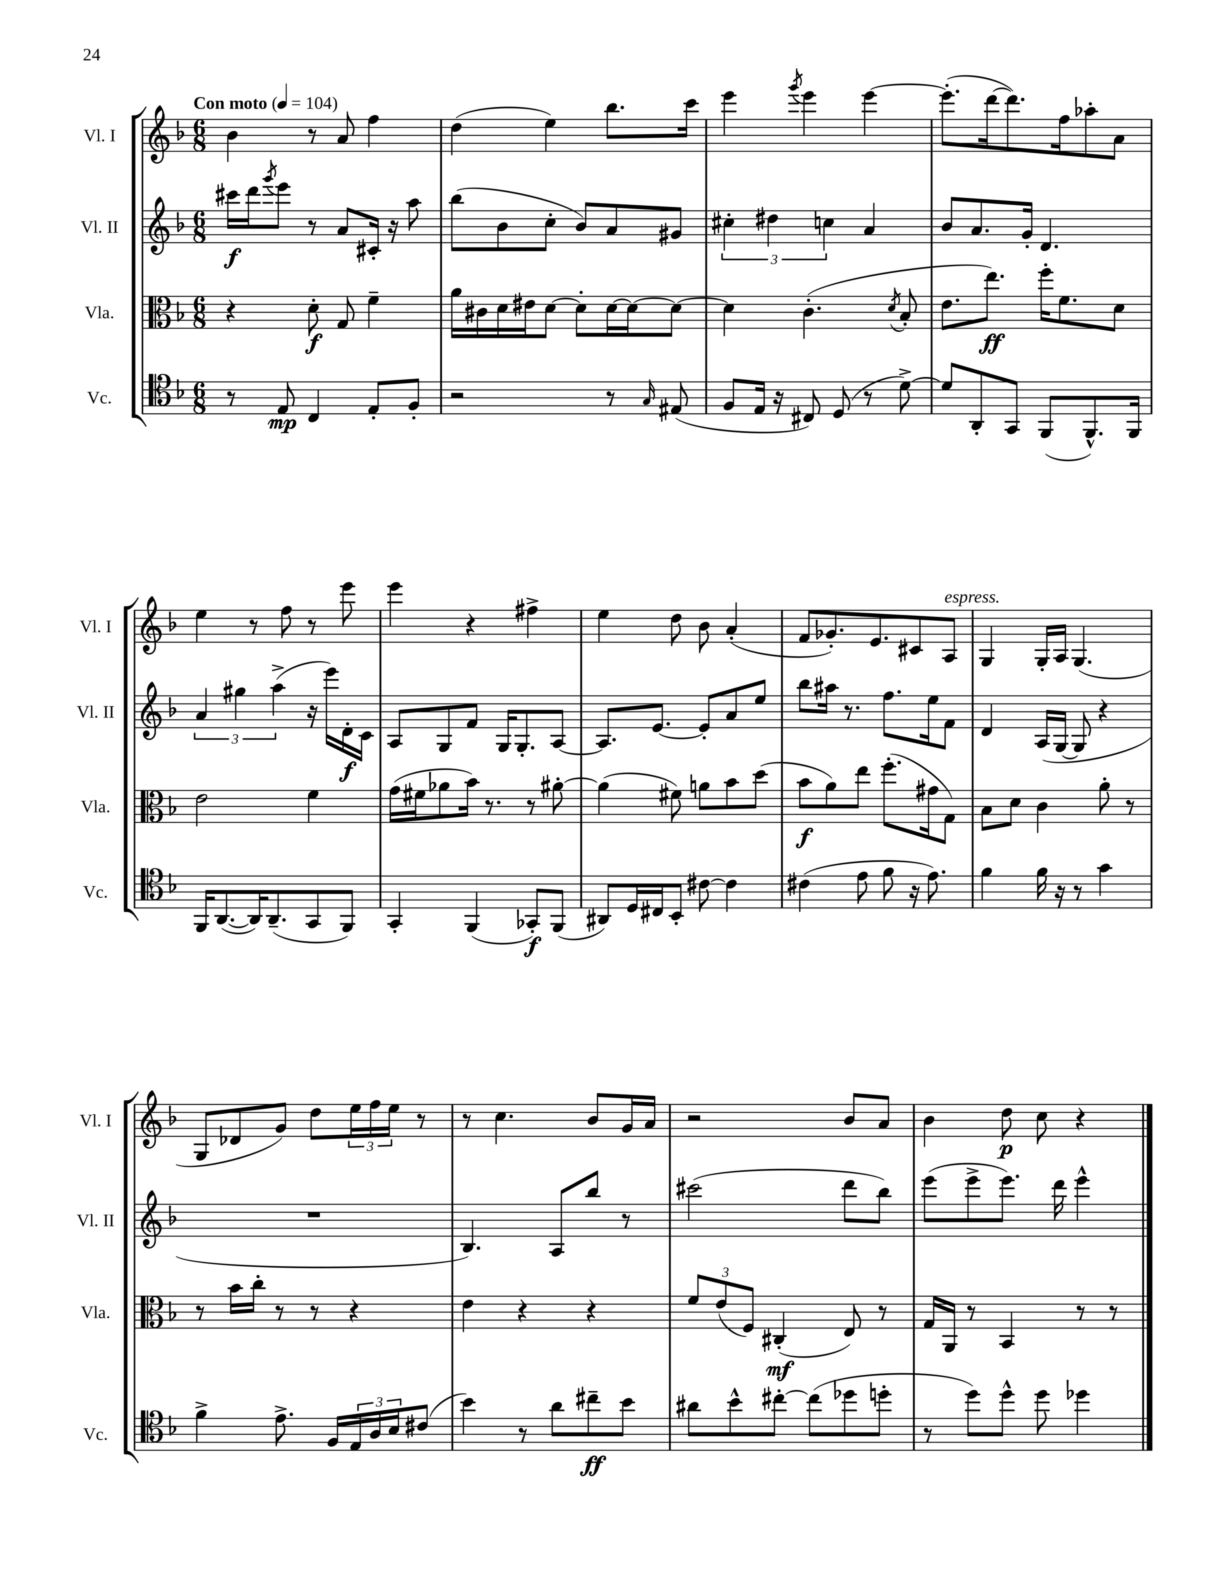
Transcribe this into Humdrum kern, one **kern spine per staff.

**kern	**kern	**kern	**kern
*staff4	*staff3	*staff2	*staff1
*clefC4	*clefC3	*clefG2	*clefG2
*k[b-]	*k[b-]	*k[b-]	*k[b-]
*M6/8	*M6/8	*M6/8	*M6/8
*MM104	*MM104	*MM104	*MM104
8r	4r	16ccc#\LL	4b-\
.	.	16ddd\J	.
.	.	8qggg/	.
8E/	.	8eee\J	.
4C/	8d'\	8r	8r
.	8G/	8a/L	8a/
8E'/L	4f~\	16c#'/Jk	4ff\
.	.	16r	.
8F'/J	.	8aa\	.
=	=	=	=
2r	16a\LL	(8bb-\L	(4dd\
.	16c#\	.	.
.	16d\	8b-\	.
.	16e#\J	.	.
.	[8d\J	8cc'\J	4ee\)
.	8d'\]L	8b-/L)	.
8r	[16d\L	8a/	8.bb-\L
.	16d\_J	.	.
16qqG/	.	.	.
(8E#/	8d\_J	8g#/J	.
.	.	.	16ccc\Jk
=	=	=	=
8F/L	4d\]	6cc#'\	4eee\
16E/Jk	.	.	.
.	.	6dd#\	.
16r	.	.	.
.	.	.	8qggg/
8C#/)	(4.c'\	.	4eee\
.	.	6cc\	.
(8D/	.	.	.
8r	.	4a/	[4eee\
.	8qd/	.	.
[8d^\)	8B-'/	.	.
=	=	=	=
8d/]L	8.e\L	8b-/L	(8.eee'\]L
8AA'/	.	8.a/	.
.	8.ee\J)	.	[16ddd\k
8GG/J	.	.	8.ddd\])
.	.	16g'/Jk	.
(8FF/L	16ff'\LK	4.d/	.
.	8.f\	.	16ff\k
8.FF^^/)	.	.	8aa-'\
.	8d\J	.	8a\J
16FF/Jk	.	.	.
=	=	=	=
16FF/LK	2e\	6a/	4ee\
([8.AA/	.	.	.
.	.	6gg#\	.
16AA/]K)	.	.	8r
(8.AA~/	.	.	.
.	.	(6aa^\	.
.	.	.	8ff\
8GG/	4f\	16r	8r
.	.	16eee\LL)	.
8FF/J)	.	16d'\	8eee\
.	.	16c\JJ	.
=	=	=	=
4GG'/	(16g\LL	8A/L	4eee\
.	16f#\J	.	.
.	8a-\	8G/	.
(4FF/	16b-\Jk)	8f/J	4r
.	8.r	.	.
.	.	16G/LK	.
.	.	8.G'/	.
8GG-'/L)	8r	.	4ff#^\
(8FF/J	[8a#'\	[8A/J	.
=	=	=	=
8AA#/L)	(4a#\]	8.A/]L	4ee\
16D/L	.	.	.
16C#/J	.	[8.e/J	.
8BB-'/J	8f#\)	.	8dd\
[8c#\	8a\L	8e'/]L	8b-\
4c#\]	8b-\	8a/	(4a'/
.	(8dd\J	8ee/J	.
=	=	=	=
(4c#\	8b-\L	8bb-\L	8f/L
.	8a\)	16aa#\Jk	8.g-'/)
.	.	8.r	.
8e\	8ee\J	.	.
.	.	.	8.e/
8f\	(8.ff'\L	8.ff\L	.
16r	.	.	8c#/
8.e\)	16g#\k	16ee\k	.
.	8G\J)	8f\J	8A/J
=	=	=	=
4f\	8B-\L	4d/	4G/
.	8d\J	.	.
16f\	4c\	(16A/LL	16G'/LL
16r	.	[16G/JJ	16A/JJ
8r	.	8G/]	(4.G/
4g\	8a'\	4r	.
.	8r	.	.
=	=	=	=
4f^\	8r	2.r	8G/L
.	16b-\LL	.	8d-/
.	16cc'\JJ	.	.
8.e^\	8r	.	8g/J)
.	8r	.	8dd\L
16F/LL	.	.	.
24E/	4r	.	24ee\L
24A/	.	.	24ff\
24B-/J	.	.	24ee\JJ
(8c#/J	.	.	8r
=	=	=	=
4b-\)	4e\	4.B-/)	8r
.	.	.	4.cc\
8r	4r	.	.
8a\L	.	8A/L	.
8cc#~\	4r	8bb-/J	8b-/L
8b-\J	.	8r	16g/L
.	.	.	16a/JJ
=	=	=	=
8a#\L	12f/L	(2ccc#\	2r
.	(12e/	.	.
8b-^^\	.	.	.
.	12F/J)	.	.
[8cc#'\J	(4C#'/	.	.
(8cc#\]L	.	.	.
8dd-\	8E/)	8ddd\L	8b-/L
8dd'\J	8r	8bb-\J)	8a/J
=	=	=	=
8r	16G/LL	(8eee\L	4b-\
.	16AA/JJ	.	.
8dd\L)	8r	8eee^\	.
8dd^^\J	4BB-/	8.eee\J)	8dd\
8dd\	.	.	8cc\
.	.	16ddd\	.
4dd-\	8r	4eee^^\	4r
.	8r	.	.
==	==	==	==
*-	*-	*-	*-
